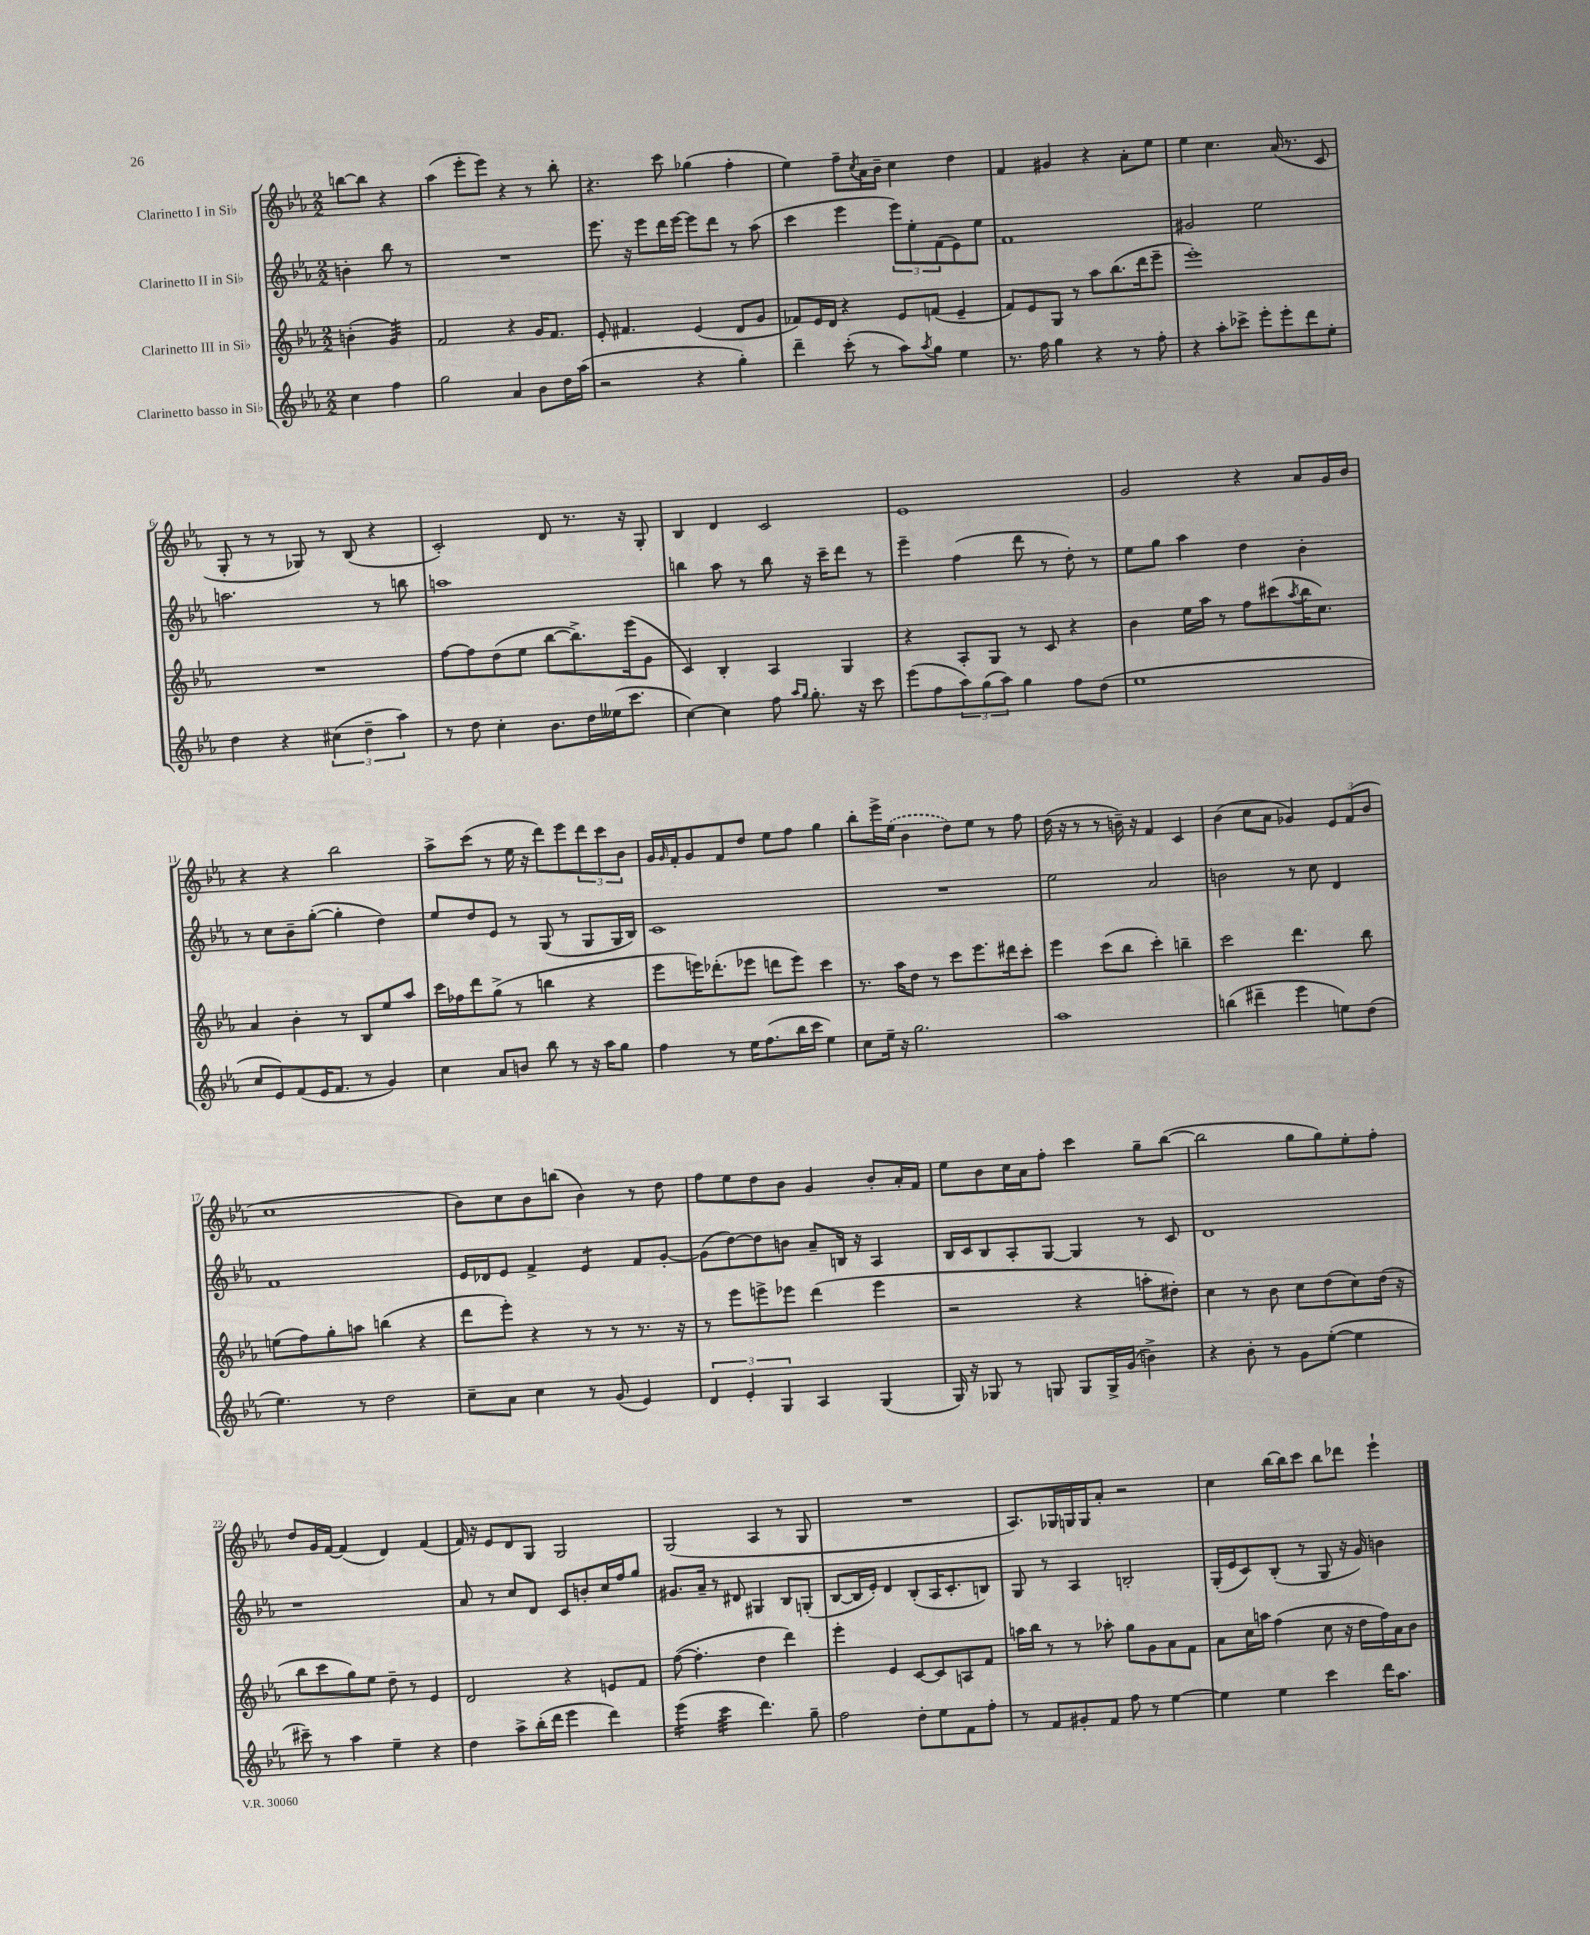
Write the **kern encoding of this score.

**kern	**kern	**kern	**kern
*staff4	*staff3	*staff2	*staff1
*clefG2	*clefG2	*clefG2	*clefG2
*k[b-e-a-]	*k[b-e-a-]	*k[b-e-a-]	*k[b-e-a-]
*M2/2	*M2/2	*M2/2	*M2/2
4cc	(4b'	4b'	[8bb
.	.	.	8bb]
4ff	4g)	8bb-	4r
.	.	8r	.
=	=	=	=
2gg	2f	1r	(4aa-
.	.	.	8eee-'
.	.	.	8eee-)
4a-	4r	.	4r
8b-	16g	.	8r
.	8.f	.	.
16dd	.	.	8bb-'
(16aa-	.	.	.
=	=	=	=
2r	8e-'	8.eee-	4.r
.	4.f#	.	.
.	.	16r	.
.	.	8eee-	.
.	.	16ddd	8ccc
.	.	[16eee-	.
4r	(4e-	8eee-]	(4gg-
.	.	8ddd	.
4gg')	8d	8r	4ff'
.	8g	(8aa-	.
=	=	=	=
4ddd~	8f-)	4ccc	4ee-)
.	16e-	.	.
.	16d	.	.
(8ccc'	4r	4eee-	8ff~
.	.	.	8qcc
8r	.	.	16a-
.	.	.	16b-~
8aa-)	8e-	12eee-)	4cc
.	.	12ee-'	.
8qaa-	.	.	.
8gg	(8f	.	.
.	.	(12f	.
4ee-	4e-~	8e-)	4dd
.	.	8ee-	.
=	=	=	=
8.r	8f)	1f	4f
.	8e-	.	.
16ff	.	.	.
4gg	8G	.	4g#
.	8r	.	.
4r	8aa-	.	4r
.	(8.bb-	.	.
8r	.	.	8a-'
.	16ddd	.	.
8ff'	8eee-~	.	8ee-
=	=	=	=
4r	1eee-')	2g#	4ee-
8aa-'	.	.	4.cc
8ccc-^	.	.	.
8eee-'	.	2ee-	.
8eee-'	.	.	(16a-
.	.	.	8.r
8ddd	.	.	.
8ee-'	.	.	8c
=	=	=	=
4dd	1r	2.aa	8G'
.	.	.	8r
4r	.	.	8r
.	.	.	8G-)
(6cc#	.	.	8r
.	.	.	(8B-
6dd~	.	.	.
.	.	8r	4r
6aa-)	.	.	.
.	.	8bb	.
=	=	=	=
8r	[8ff	1aa	2c')
8dd	8ff]	.	.
4cc'	(8dd	.	.
.	8ee-	.	.
8.b-	[8bb-	.	8d
.	8.bb-^])	.	8.r
16dd	.	.	.
(16ee--	.	.	.
8.ccc	(16eee-	.	16r
.	8g	.	8G'
=	=	=	=
[4cc)	4c)	4bb	4B-
4cc]	4B-'	8aa-	4d
.	.	8r	.
8ff	4A-	8bb	2c
16qqaa-	.	.	.
16qqgg	.	.	.
8.gg'	.	16r	.
.	.	16ccc~	.
.	4G	8ddd	.
16r	.	.	.
8ccc	.	8r	.
=	=	=	=
(8eee-	4r	4eee-~	1e-
8ff	.	.	.
12aa-)	8A-'	(4ff	.
(12gg	.	.	.
.	8G	.	.
12aa-)	.	.	.
4gg	8r	8ddd	.
.	8c	8r	.
8ff	4r	8dd')	.
(8dd	.	8r	.
=	=	=	=
1ee-	4b-	8ee-	2g
.	.	8gg	.
.	16ee-	4aa-	.
.	16aa-	.	.
.	8r	.	.
.	8ff	4dd	4r
.	(8ccc#	.	.
.	8qaa-	.	.
.	16bb-	4b-'	8a-
.	8.cc)	.	.
.	.	.	16g
.	.	.	16b-
=	=	=	=
8cc	4a-	8r	4r
8e-)	.	8cc	.
(8f	4b-'	8b-~	4r
16e-	.	([8gg'	.
8.f	.	.	.
.	8r	4gg']	2bb-
8r	8B-	.	.
4g)	8ee-	4dd)	.
.	8aa-	.	.
=	=	=	=
4cc	16ccc	8ee-	8aa-^
.	16ff-	.	.
.	8ddd	8dd	(8ccc
8a-	(8gg^	8e-	8r
8b	8r	8r	16ee-
.	.	.	16r
8bb-	4bb	(8G	8ddd)
8r	.	8r	8eee-
16r	4r	8G	12ddd
16aa-	.	.	.
.	.	.	12ccc
8gg	.	16G	.
.	.	.	12b-
.	.	16B-)	.
=	=	=	=
4ff	8eee-	1c	16g
.	.	.	16qqg
.	.	.	16f'
.	16eee)	.	8g
.	(8.ddd-'	.	.
8r	.	.	8f
16ee-	8eee-	.	8dd
(8.ff	.	.	.
.	8ddd	.	8ee-
16bb-	8eee-)	.	8ff
16ccc	.	.	.
4ee-)	4ccc	.	4gg
=	=	=	=
8cc	8.r	1r	8bb-'
16ee-~	.	.	16eee-^
16r	16aa-	.	(16ee-
2.gg	8dd	.	4b-
.	8r	.	.
.	8ccc	.	8dd)
.	8.eee-	.	8ee-
.	.	.	8r
.	16ddd#	.	.
.	8ccc'	.	8ff
=	=	=	=
1aa-	4eee-	2ee-	(16dd
.	.	.	16r
.	.	.	8r
.	(8ccc	.	8r
.	8bb-	.	16b~)
.	.	.	16r
.	4ccc')	2a-	4f
.	4bb~	.	4c
=	=	=	=
(4bb	2ccc	2b	(4b-
4ddd#~	.	.	8cc
.	.	.	8a-
4eee-	4.ddd	8r	4g-)
.	.	8cc	.
8ee)	.	4d	12e-
.	.	.	(12f
(8dd	8bb-	.	.
.	.	.	12b-
=	=	=	=
4.ee-)	(8ee	1f	1cc
.	8ff)	.	.
.	8gg'	.	.
8r	8aa	.	.
2dd	(4bb	.	.
.	4r	.	.
=	=	=	=
8cc~	8ddd	16e-	8b-)
.	.	16d-	.
8a-	8eee-')	8e-	8cc
4cc	4r	4f^	8b-
.	.	.	(8bb
8r	8r	4e-	4b-)
(8g	8r	.	.
4e-)	8.r	8f	8r
.	.	[8g'	8dd
.	16r	.	.
=	=	=	=
6d	8r	(8g]	8ff
.	8eee-	[8dd)	8ee-
6e-'	.	.	.
.	8eee^	8dd]	8dd
6G	.	.	.
.	8eee-	8b	8b-
4A-	(4ddd	8a-~	4g
.	.	16B	.
.	.	16r	.
(4G	4eee-	4A-	8b-'
.	.	.	16a-'
.	.	.	16f
=	=	=	=
16G)	2r	16B-	8ee-
16r	.	16c	.
8G-	.	8B-	8b-
8r	.	8A-'	16cc
.	.	.	16a-
8G	.	[8G	8ff'
8G	4r	4G]	4ccc
16G^	.	.	.
(16g	.	.	.
4b^)	8aa'	8r	8gg~
.	8dd#')	8c	([8bb-
=	=	=	=
4r	4cc	1d	2bb-]
8b-'	8r	.	.
8r	8b-	.	.
8g	8cc	.	8gg
([8ee-'	(8dd	.	8gg)
4ee-]	8cc)	.	8ee-'
.	(16dd	.	8ff'
.	16r	.	.
=	=	=	=
8ccc#~)	8bb-	1r	8dd
8r	8ccc	.	16g
.	.	.	[16f
4aa-	8gg)	.	(4f]
.	8ee-	.	.
4ee-~	8dd~	.	4d)
.	8r	.	.
4r	4e-	.	(4f
=	=	=	=
4dd	2d	8a-	16f)
.	.	.	16r
.	.	8r	8e-
8aa-^	.	8cc	8d
(16bb-'	.	8d	8G
16ddd	.	.	.
4eee-	4r	8c	2G
.	.	8b'	.
4ddd)	8e	16cc	.
.	.	16ff	.
.	8f	8gg	.
=	=	=	=
(4eee-	([8ff	8.g#	(2G
.	4.ff']	.	.
.	.	16a-~	.
4ccc	.	8r	.
.	.	8d#	.
4.ddd)	4dd	4G#	4A-
.	4ddd)	8B-	8r
8gg~	.	(8G'	8G
=	=	=	=
2ff	4eee-'	[8B-	1r
.	.	16B-]	.
.	.	16e-')	.
.	4e-	4d	.
8dd'	[8c	(8B-'	.
8ee-	8c]	16A-	.
.	.	8.c'	.
8f	8A	.	.
8ff'	8f	8B)	.
=	=	=	=
8r	16aa	8G	8.A-)
.	16bb-	.	.
8f	8r	8r	.
.	.	.	16G-
8g#'	8r	4A-	16G
.	.	.	16G
8f	8aa-'	.	8a-'
8ff	8gg	2B'	2r
8r	8g	.	.
[4ee-	8a-	.	.
.	8f	.	.
=	=	=	=
4ee-]	8a-	(16G'	4cc
.	.	16e-	.
.	16cc	8c)	.
.	16aa	.	.
4ee-	(4ff	(8B-'	[16bb-
.	.	.	16bb-]
.	.	8r	8ccc
4ccc	8cc	8G	8bb-
.	16r	16r	8ddd-
.	16dd	16g)	.
16ddd	16ff)	4b	4eee-`
8.aa-	16a-	.	.
.	8b-	.	.
==	==	==	==
*-	*-	*-	*-
